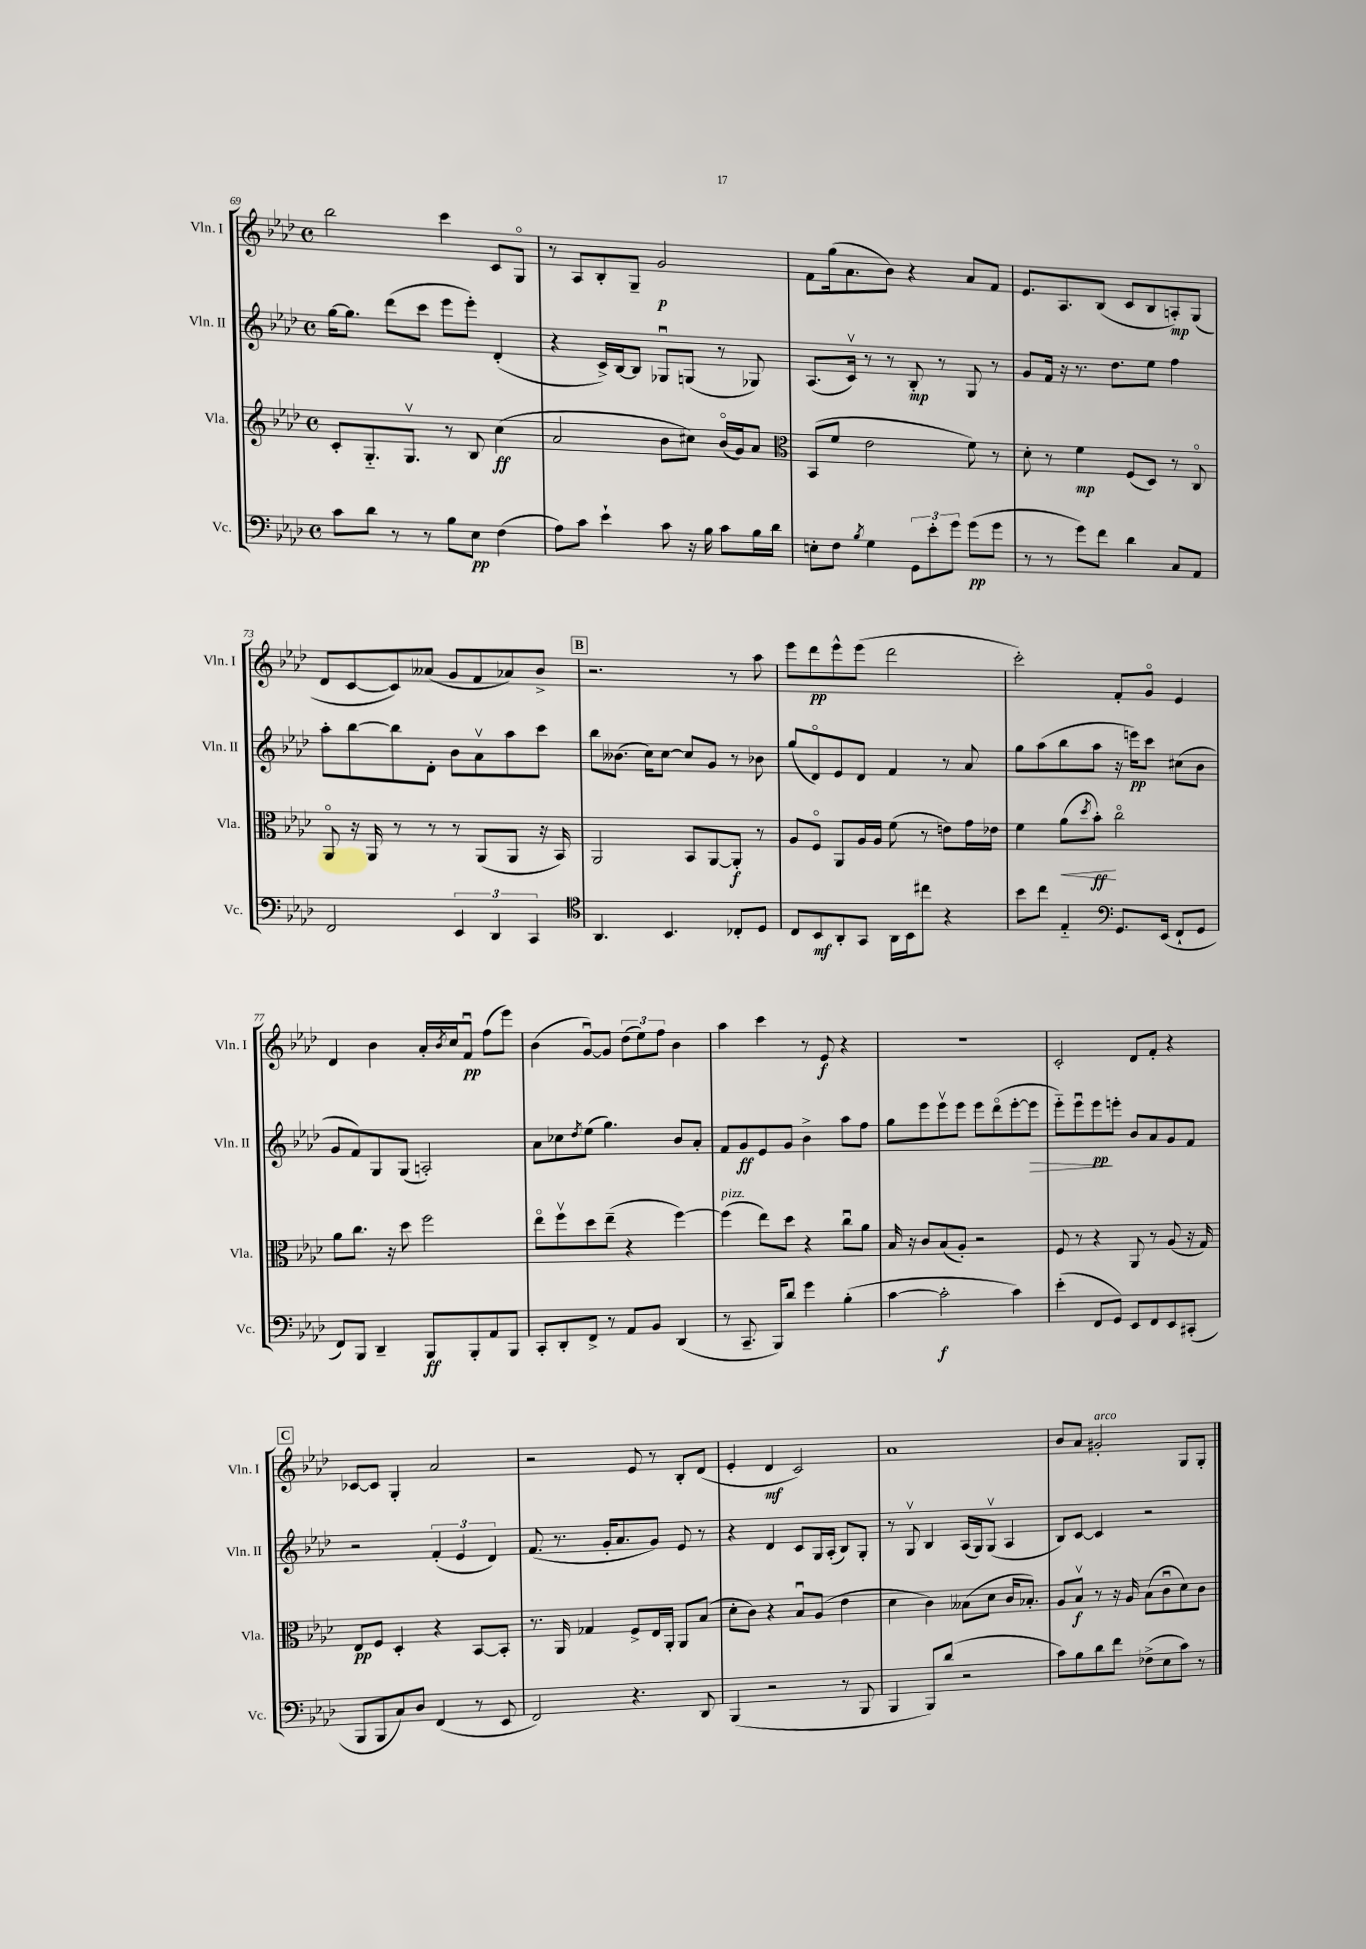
<<
\new StaffGroup <<
\new Staff = "s0" \with { instrumentName = "Vln. I" shortInstrumentName = "Vln. I" } {
    \clef treble \key aes \major \defaultTimeSignature \time 4/4
    bes''2 c'''4 c'8 g8\flageolet |
    r8 aes8 bes8-. g8-- g'2\p |
    f'8 g''16( aes'8. bes'8) r4 aes'8 f'8 |
    ees'8. aes8. bes8( c'8 bes8 a8-.\mp) g8( |
    des'8 c'8~ c'8) aeses'8( g'8 f'8 aes'8) bes'8-> |
    \mark \markup { \box "B" } r2. r8 aes''8 |
    ees'''8 des'''8\pp ees'''8-^ ees'''8( des'''2 |
    c'''2-.) f'8-. g'8\flageolet ees'4 |
    des'4 bes'4 aes'16-. \acciaccatura { bes'8 } c''16 f'8\downbow\pp f''8( ees'''8) |
    bes'4( g'8~\downbow) g'8 \tuplet 3/2 { des''8( ees''8) f''8 } bes'4 |
    aes''4 c'''4 r8 ees'8\f r4 |
    R1 |
    c'2-. des'8 f'8-. r4 |
    \mark \markup { \box "C" } ces'8~ ces'8 g4-. aes'2 |
    r2 ees'8 r8 bes8-. des'8( |
    ees'4-. des'4\mf c'2) |
    aes'1 |
    bes'8 aes'8 gis'2-.^\markup { \italic "arco" } g8 g8-. \bar "|." |
}
\new Staff = "s1" \with { instrumentName = "Vln. II" shortInstrumentName = "Vln. II" } {
    \clef treble \key aes \major \defaultTimeSignature \time 4/4
    g''16~ g''8. des'''8( c'''8 ees'''8 ees'''8-.) des'4-.( |
    r4 c'16->) bes16~ bes8 ges8\downbow g8( r8 ges8) |
    aes8.( c'16\upbow) r8 r8 bes8-.\mp r8 g8 r8 |
    g'8 f'16 r16 r8. des''8. ees''8 f''4 |
    aes''8-. bes''8~ bes''8 des'8-. bes'8 aes'8\upbow aes''8 c'''8 |
    \mark \markup { \box "B" } bes''8 beses'8.( c''16) c''8~ c''8 g'8 r8 bes'8 |
    g''8( des'8\flageolet) ees'8 des'8 f'4 r8 aes'8 |
    g''8 aes''8( bes''8 aes''8 r16 e'''16\pp) c'''8 cis''8( bes'8 |
    g'8 f'8) g8 g8( a2-.) |
    aes'8 ces''8 \acciaccatura { des''8 } ees''8( g''4.) bes'8 aes'8-. |
    f'8 g'8\ff ees'8 g'8 bes'4-> aes''8 f''8 |
    g''8 ees'''8 ees'''8\upbow ees'''8 ees'''8 des'''8\flageolet( ees'''8~-. ees'''8\> |
    ees'''8-_) ees'''8\downbow ees'''8\pp\! e'''8-. bes'8 aes'8 g'8 f'8 |
    \mark \markup { \box "C" } r2 \tuplet 3/2 { f'4-.( ees'4 des'4) } |
    f'8.( r8. g'16-. aes'8. g'8) ees'8 r8 |
    r4 des'4 c'8 g16 aes16-.( bes8) g8-. |
    r8 g8\upbow bes4 aes16( g16) g8\upbow( aes4 |
    bes8) c'8~ c'4 r2 \bar "|." |
}
\new Staff = "s2" \with { instrumentName = "Vla." shortInstrumentName = "Vla." } {
    \clef treble \key aes \major \defaultTimeSignature \time 4/4
    c'8-. g8.-_ g8.\upbow r8 bes8 c''4\ff( |
    aes'2 bes'8 cis''8) bes'16\flageolet( g'16) aes'8 |
    \clef alto bes,8( f'8 ees'2 f'8) r8 |
    des'8-. r8 f'4\mp f8( des8) r8 c8\flageolet |
    aes,8\flageolet r16 aes,16 r8 r8 r8 aes,8( aes,8 r16 bes,16) |
    \mark \markup { \box "B" } aes,2 bes,8 aes,8~ aes,8-.\f r8 |
    aes8 f8\flageolet aes,8 aes16 aes16 f'8( r8 e'8) g'16 ees'16 |
    f'4 aes'8\<( \acciaccatura { des''8 } bes'8-.\ff\!) c''2\flageolet |
    aes'8 c''8. r16 des''8 f''2 |
    ees''8\flageolet f''8\upbow des''8 ees''8--( r4 f''4~) |
    f''4^\markup { \italic "pizz." }( ees''8) des''8 r4 c''8\downbow aes'8 |
    bes16 r16 c'8 bes8( aes8-.) r2 |
    f8 r8 r4 aes,8 r8 aes8( r16 g16) |
    \mark \markup { \box "C" } ees8\pp f8 des4-. r4 bes,8~ bes,8-. |
    r8. aes,16 ges4 f8-> ees16 aes,16-. aes,8 bes8( |
    des'8-. c'8) r4 bes8\downbow aes8( ees'4 |
    des'4 c'4) beses8( des'8 c'16 bes8.-.) |
    aes8 bes8\upbow\f r8 r16 aes16 bes8( c'8\downbow des'8) c'8 \bar "|." |
}
\new Staff = "s3" \with { instrumentName = "Vc." shortInstrumentName = "Vc." } {
    \clef bass \key aes \major \defaultTimeSignature \time 4/4
    c'8 des'8 r8 r8 bes8 ees8\pp f4( |
    aes8) c'8 ees'4-! c'8 r16 bes16 c'8 bes16 des'16 |
    e8-. f8 \acciaccatura { bes8 } g4 \tuplet 3/2 { g,8 ees'8-. g'8 } g'8\pp( g'8 |
    r8 r8 g'8) f'8 des'4 c8 aes,8 |
    f,2 \tuplet 3/2 { ees,4 des,4 c,4 } |
    \mark \markup { \box "B" } \clef tenor aes,4. bes,4. ces8-. des8 |
    c8 bes,8\mf aes,8-. g,8 aes,16 bes,16 cis''8 r4 |
    bes'8 c''8 ees4-_ \clef bass g,8. ees,16( f,8-! g,8 |
    f,8) bes,,8 des,4-- bes,,8\ff bes,,8-. aes,8 bes,,8 |
    c,8-. des,8-. f,8-> r8 aes,8 bes,8 des,4( |
    r8 c,8.-- bes,,16) des'8 g'4 bes4-.( |
    c'4~ c'2-.\f c'4) |
    ees'4-.( f,8 g,8) ees,8 f,8 ees,8 cis,8-.( |
    \mark \markup { \box "C" } bes,,8 bes,,8 c8) des8 f,4( r8 ees,8 |
    f,2) r4. des,8 |
    bes,,4( r2 r8 bes,,8 |
    bes,,4 bes,,8) des'8( r2 |
    c'8) bes8 des'8 f'8 fes8->( ees8 c'8) r8 \bar "|." |
}
>>
>>
\layout { \context { \Score currentBarNumber = #69 } }
